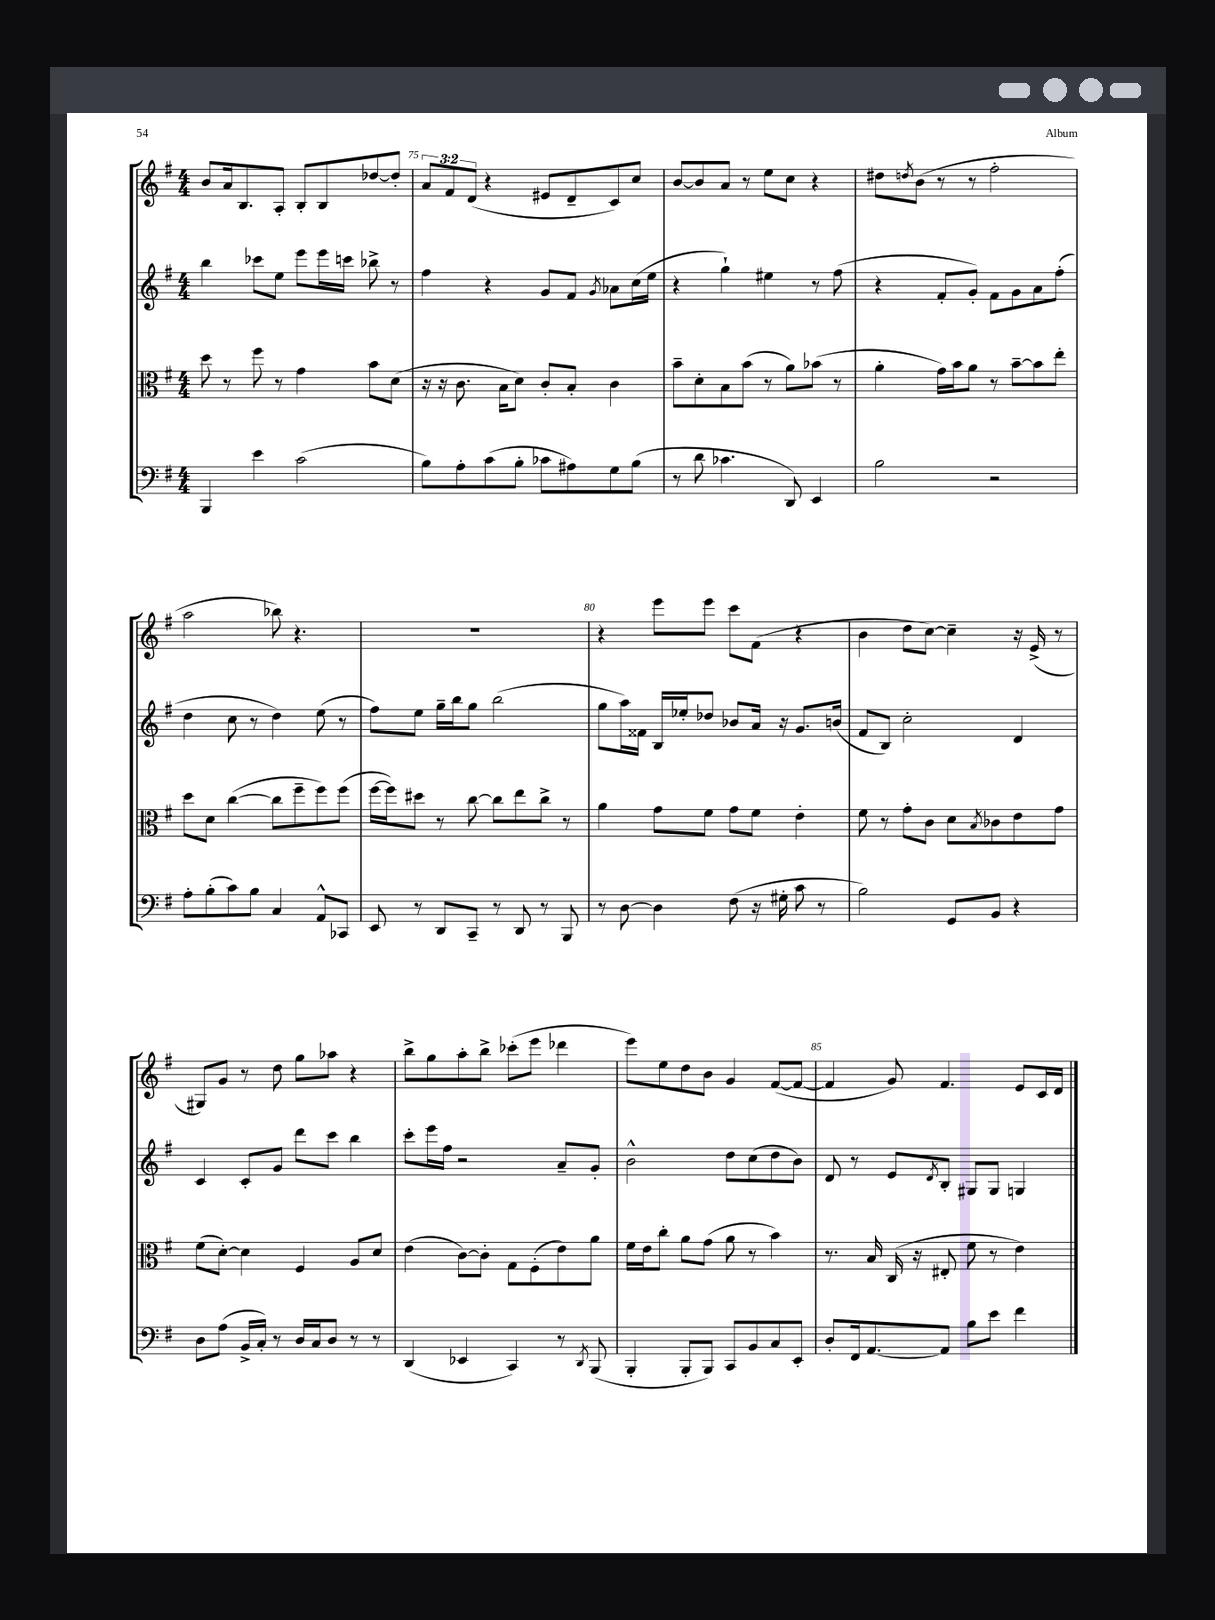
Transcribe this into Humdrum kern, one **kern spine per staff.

**kern	**kern	**kern	**kern
*part4	*part3	*part2	*part1
*staff4	*staff3	*staff2	*staff1
*clefF4	*clefC3	*clefG2	*clefG2
*k[f#]	*k[f#]	*k[f#]	*k[f#]
*M4/4	*M4/4	*M4/4	*M4/4
=74	=74	=74	=74
4BBB/	8dd\	4bb\	8b/L
.	8r	.	16a/k
.	.	.	8.B/
4e\	8ff#\	8ccc-X\L	.
.	8r	8ee\J	8A'/J
(2c\	4g\	8eee\L	8B'/L
.	.	16eee\L	8B/
.	.	16cccn\JJ	.
.	8b\L	8bb-X^\	[8dd-X/
.	(8d\J	8r	8dd-'/J]
=75	=75	=75	=75
8B\L)	16r	4ff#\	12a/L
.	16r	.	.
.	.	.	12f#/
8A'\	8.c\	.	.
.	.	.	(12d/J
(8c\	.	4r	4r
.	16B\KL	.	.
8B'\J	8d\J)	.	.
8c-X\L	8c'/L	8g/L	8e#X/L
8A#X\)	8B'/J	8f#/J	8d~/
.	.	8qg/	.
8G\	4c\	8a-X\L	8c/)
(8B\J	.	(16cc\L	8cc/J
.	.	16ee\JJ	.
=76	=76	=76	=76
8r	8b~\L	4r	[8b/L
8d\	8d'\	.	8b/]
4.c-X\	8B\	4gg`\)	8a/J
.	(8b\J	.	8r
.	8r	4ee#X\	8ee\L
8DD/)	8a\L)	.	8cc\J
4EE/	(8b-X\J	8r	4r
.	8r	(8ff#\	.
=77	=77	=77	=77
2B\	4a'\	4r	8dd#X\L
.	.	.	8qddn/
.	.	.	(8b\J
.	16g\LL)	8f#'/L	8r
.	16b\J	.	.
.	8a\J	8g'/J)	8r
2r	8r	8f#\L	2ff#'\
.	[8b~\L	8g\	.
.	8b\]	8a\	.
.	8ee'\J	(8ff#'\J	.
!!LO:LB:g=z
=78	=78	=78	=78
8A'\L	8dd\L	4dd\	2aa\
(8B'\	8d\J	.	.
8c\)	([4cc\	8cc\	.
8B\J	.	8r	.
4C/	8cc\L]	4dd\)	8bb-X\)
.	8ff#~\	.	4.r
8AA^^/L	8ff#\)	(8ee\	.
8CC-X/J	(8ff#\J	8r	.
=79	=79	=79	=79
8EE/	[16ff#\LL	8ff#\L)	1r
.	16ff#\J])	.	.
8r	8dd#X\J	8ee\J	.
8DD/L	8r	16gg~\LL	.
.	.	16bb\J	.
8CC~/J	[8cc\	8gg\J	.
8r	8cc\L]	(2bb\	.
8DD/	8ee\	.	.
8r	8cc^\J	.	.
8BBB/	8r	.	.
=80	=80	=80	=80
8r	4a\	8gg\L	4r
[8D\	.	16aa\L)	.
.	.	16f##X\JJ	.
4D\]	8g\L	16B/LL	8eee\L
.	.	16ee-X'/J	.
.	8f#\J	8dd-X/J	8eee\J
(8F#\	8g\L	8b-X/L	8ccc\L
16r	8f#\J	16a/Jk	(8f#\J
16G#X'\	.	16r	.
8c\	4e'\	8.g/L	4r
8r	.	.	.
.	.	(16bn/Jk	.
=81	=81	=81	=81
2B\)	8f#\	8f#/L	4b\
.	8r	8B/J)	.
.	8g'\L	2cc'\	8dd\L
.	8c\J	.	[8cc\J)
8GG/L	8d\L	.	4cc~\]
.	8qB/	.	.
8BB/J	8c-X\	.	.
4r	8e\	4d/	16r
.	.	.	(16e^/
.	8g\J	.	8r
!!LO:LB:g=z
=82	=82	=82	=82
8D\L	(8f#\L	4c/	8G#X/L)
(8A\J	[8d'\J)	.	8g/J
16BB^/LL	4d\]	8c'/L	8r
16C'/JJ)	.	.	.
8r	.	8g/J	8dd\
16D/LL	4F#/	8ddd\L	8gg\L
16C/J	.	.	.
8D/J	.	8ccc\J	8aa-X\J
8r	8A/L	4bb\	4r
8r	8d/J	.	.
=83	=83	=83	=83
(4DD/	(4e\	8ccc'\L	8bb^\L
.	.	16eee\L	8gg\
.	.	16ff#\JJ	.
4EE-X/	[8c\L)	2r	8aa'\
.	8c'\J]	.	8bb^\J
4CC/)	8G\L	.	(8ccc-X'\L
.	(8F#'\	.	8eee\J
8r	8e\)	8a~/L	4ddd-X\
8qDD/	.	.	.
(8BBB/	8a\J	8g'/J	.
=84	=84	=84	=84
4BBB'/	16f#\LL	2b^^\	8eee\L)
.	16e\J	.	.
.	8cc'\J	.	8ee\
8BBB'/L	8a\L	.	8dd\
8BBB/J)	(8g\J	.	8b\J
8CC/L	8a\	8dd\L	4g/
8BB/	8r	(8cc\	.
8C/	4b\)	8dd\	([8f#/L
8EE'/J	.	8b\J)	8f#/J_
=85	=85	=85	=85
8D'/L	8.r	8d/	4f#/]
16FF#/k	.	8r	.
[8.AA/	16B/	.	.
.	(16C/	8e/L	8g/)
.	16r	.	.
.	.	8qd/	.
8AA/J]	8E#X'/	8B'/J	4.f#/
8B\L	8f#\	8G#X/L	.
8e\J	8r	8G#/J	.
4f#\	4e\)	4Gn/	8e/L
.	.	.	16c/L
.	.	.	16d/JJ
==	==	==	==
*-	*-	*-	*-
